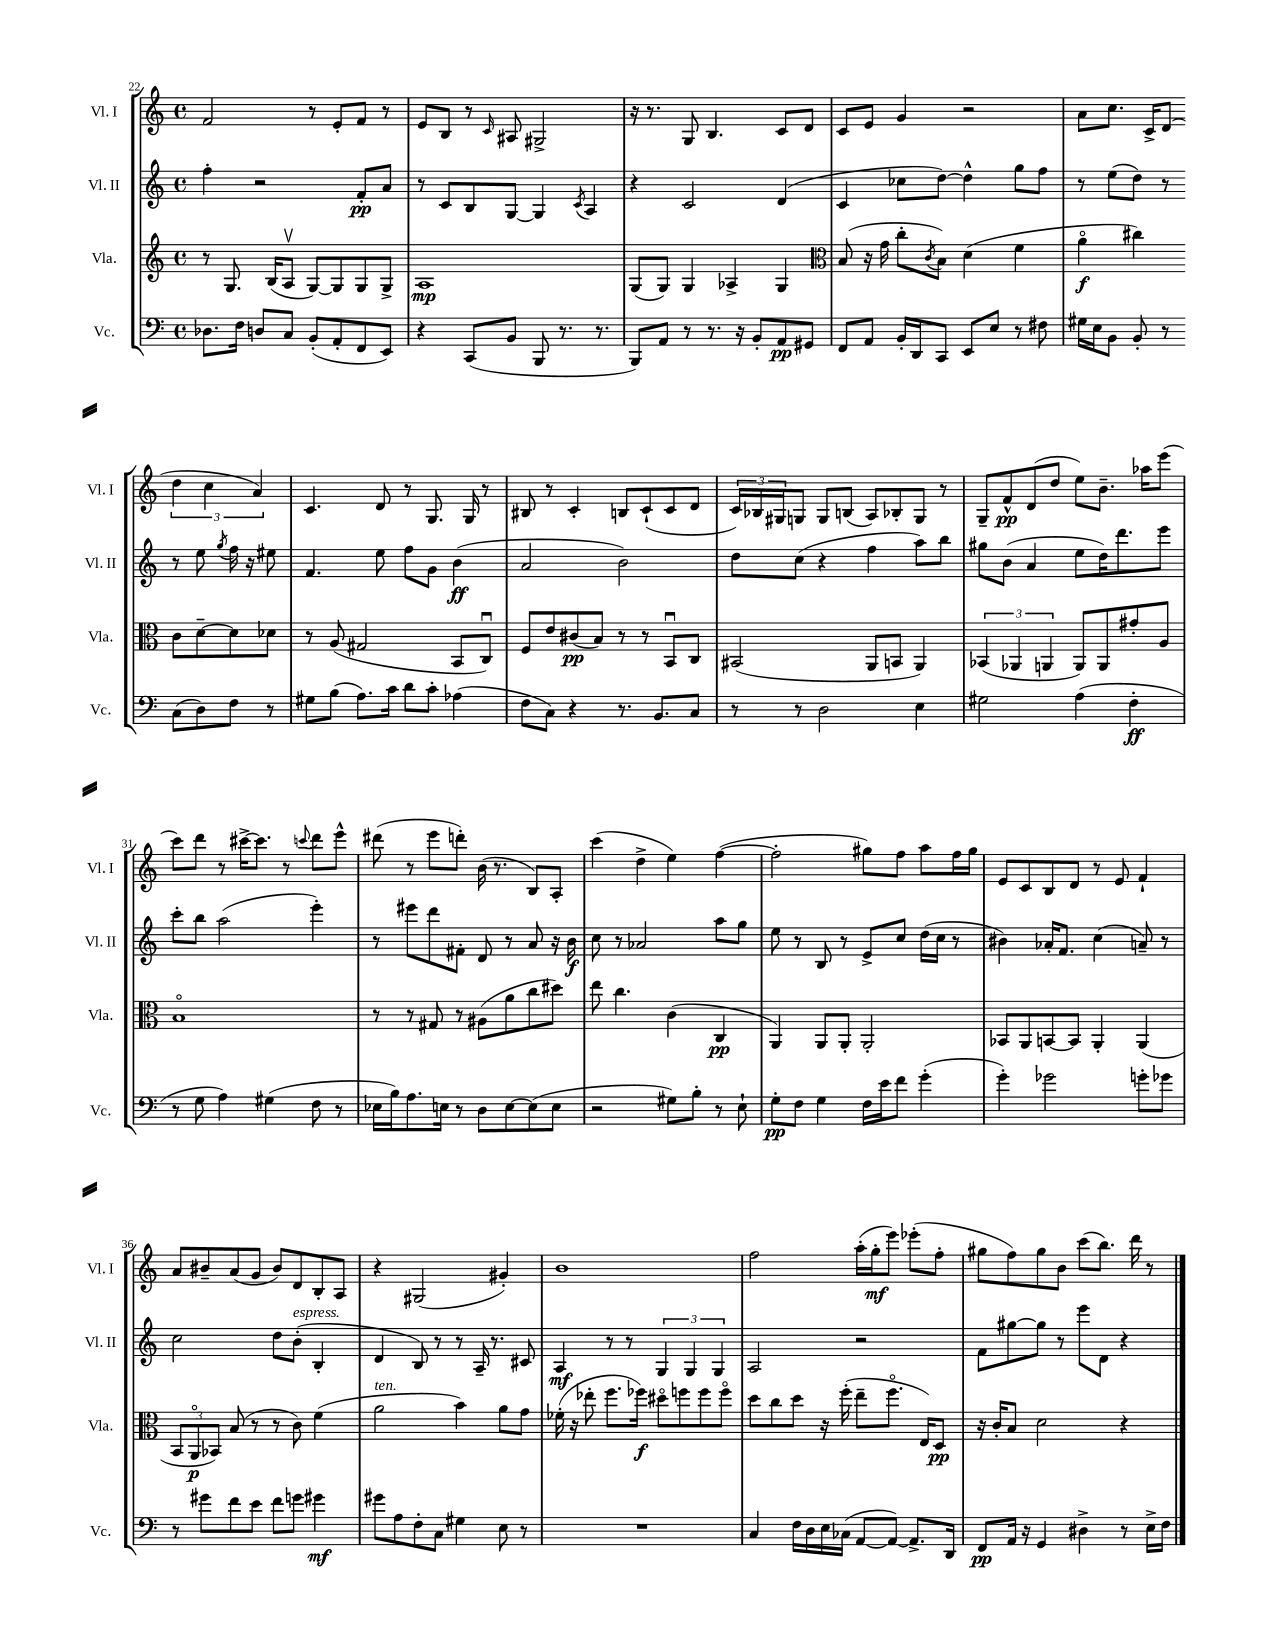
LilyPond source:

<<
\new StaffGroup <<
\new Staff = "s0" \with { instrumentName = "Vl. I" shortInstrumentName = "Vl. I" } {
    \clef treble \key c \major \defaultTimeSignature \time 4/4
    f'2 r8 e'8-. f'8 r8 |
    e'8 b8 r8 \grace { c'16 } ais8 gis2-> |
    r16 r8. g8 b4. c'8 d'8 |
    c'8 e'8 g'4 r2 |
    a'8 c''8. c'16-> d'8( \tuplet 3/2 { d''4 c''4 a'4) } |
    c'4. d'8 r8 g8. g16 r8 |
    bis8 r8 c'4-. b8 c'8-!( c'8 d'8 |
    \tuplet 3/2 { c'16) bes16 gis16 } g8 g8 b8( a8) bes8-. g8 r8 |
    g8-- f'8-^\pp d'8( d''8 e''8) b'8.-- aes''16 e'''8( |
    c'''8) d'''8 r8 cis'''16~-> cis'''8. r8 \appoggiatura { c'''8 } d'''8 e'''8-^ |
    dis'''8( r8 e'''8 d'''8-.) b'16( r8. b8) a8-. |
    c'''4( d''4-> e''4) f''4~( |
    f''2-. gis''8) f''8 a''8 f''16 gis''16 |
    e'8 c'8 b8 d'8 r8 e'8 f'4-! |
    a'8 bis'8-- a'8( g'8 bis'8) d'8 b8-. a8 |
    r4 gis2( gis'4-.) |
    b'1 |
    f''2 a''16-.( g''16-.\mf e'''8) ees'''8-.( f''8-. |
    gis''8 f''8) gis''8 b'8 c'''8( b''8.) d'''16 r8 \bar "|." |
}
\new Staff = "s1" \with { instrumentName = "Vl. II" shortInstrumentName = "Vl. II" } {
    \clef treble \key c \major \defaultTimeSignature \time 4/4
    f''4-. r2 f'8-.\pp a'8 |
    r8 c'8 b8 g8~ g4 \acciaccatura { c'8 } a4 |
    r4 c'2 d'4( |
    c'4 ces''8 d''8~) d''4-^ g''8 f''8 |
    r8 e''8( d''8) r8 r8 e''8 \acciaccatura { g''8 } f''16 r16 eis''8 |
    f'4. e''8 f''8 g'8 b'4\ff( |
    a'2 b'2) |
    d''8 c''8( r4 f''4 a''8) b''8 |
    gis''8 b'8( a'4 e''8 d''16) d'''8. e'''8 |
    c'''8-. b''8 a''2( e'''4-.) |
    r8 eis'''8 d'''8 fis'8-. d'8 r8 a'8 r16 b'16\f |
    c''8 r8 aes'2 a''8 g''8 |
    e''8 r8 b8 r8 e'8-> c''8 d''16( c''16 r8 |
    bis'4) aes'16-. f'8. c''4( a'8--) r8 |
    c''2 d''8 b'8-.^\markup { \italic "espress." }( b4-. |
    d'4 b8) r8 r8 a16-- r8. cis'8 |
    a4\mf r8 r8 \tuplet 3/2 { g4 g4 g4 } |
    a2 r2 |
    f'8 gis''8~ gis''8 r8 e'''8 d'8 r4 \bar "|." |
}
\new Staff = "s2" \with { instrumentName = "Vla." shortInstrumentName = "Vla." } {
    \clef treble \key c \major \defaultTimeSignature \time 4/4
    r8 g8. b16( a8\upbow g8~) g8 g8 g8-> |
    a1\mp |
    g8( g8) g4 aes4-> g4 |
    \clef alto b8( r16 g'16 c''8-. \acciaccatura { c'8 } b8) d'4( f'4 |
    a'4\flageolet\f cis''4) c'8 d'8~-- d'8 des'8 |
    r8 a8( gis2 b,8 c8\downbow) |
    f8 e'8 cis'8\pp( b8) r8 r8 b,8\downbow c8 |
    bis,2( a,8 b,8 a,4) |
    \tuplet 3/2 { bes,4( aes,4 a,4 } a,8) a,8 gis'8-. a8 |
    b1\flageolet |
    r8 r8 gis8 r8 ais8( a'8 c''8 dis''8) |
    e''8 c''4. c'4( c4\pp |
    a,4) a,8 a,8-. a,2-. |
    bes,8 a,8 b,8~ b,8 a,4-. a,4( |
    \tuplet 3/2 { b,8 a,8\flageolet\p bes,8) } b8( r8 r8 c'8) f'4( |
    a'2^\markup { \italic "ten." } b'4) a'8 g'8 |
    fes'16-.( r16 ees''8-. f''8. fes''16\f) dis''8\flageolet f''8 f''8 f''8\flageolet |
    d''8 c''8 d''8 r16 f''16-.( e''8-- f''8.\flageolet e16) d8\pp |
    r16 c'16-. b8 d'2 r4 \bar "|." |
}
\new Staff = "s3" \with { instrumentName = "Vc." shortInstrumentName = "Vc." } {
    \clef bass \key c \major \defaultTimeSignature \time 4/4
    des8. f16 d8 c8 b,8-.( a,8-. f,8 e,8) |
    r4 c,8( b,8 b,,8 r8. r8. |
    b,,8) a,8 r8 r8. r16 b,8-. a,8\pp gis,8 |
    f,8 a,8 b,16-. d,16 c,8 e,8 e8 r8 fis8 |
    gis16 e16 b,8 b,8-. r8 c8( d8) f8 r8 |
    gis8 b8( a8.) c'16 d'8 c'8-. aes4( |
    f8 c8) r4 r8. b,8. c8 |
    r8 r8 d2 e4 |
    gis2 a4( f4-.\ff |
    r8 g8 a4) gis4( f8 r8 |
    ees16 b16) a8. e16 r8 d8 e8~ e8( e8 |
    r2 gis8) b8-. r8 e8-! |
    g8-.\pp f8 g4 f16 e'16 f'8 g'4-.( |
    g'4-.) ges'2 g'8-. ges'8 |
    r8 gis'8 f'8 e'8 f'8 g'8 gis'4\mf |
    gis'8 a8 f8-. c8 gis4 e8 r8 |
    R1 |
    c4 f16 d16 e16 ces16( a,8~ a,8~) a,8.-> d,16 |
    f,8\pp a,16 r16 g,4 dis4-> r8 e16-> f16 \bar "|." |
}
>>
>>
\layout { \context { \Score currentBarNumber = #22 } }
